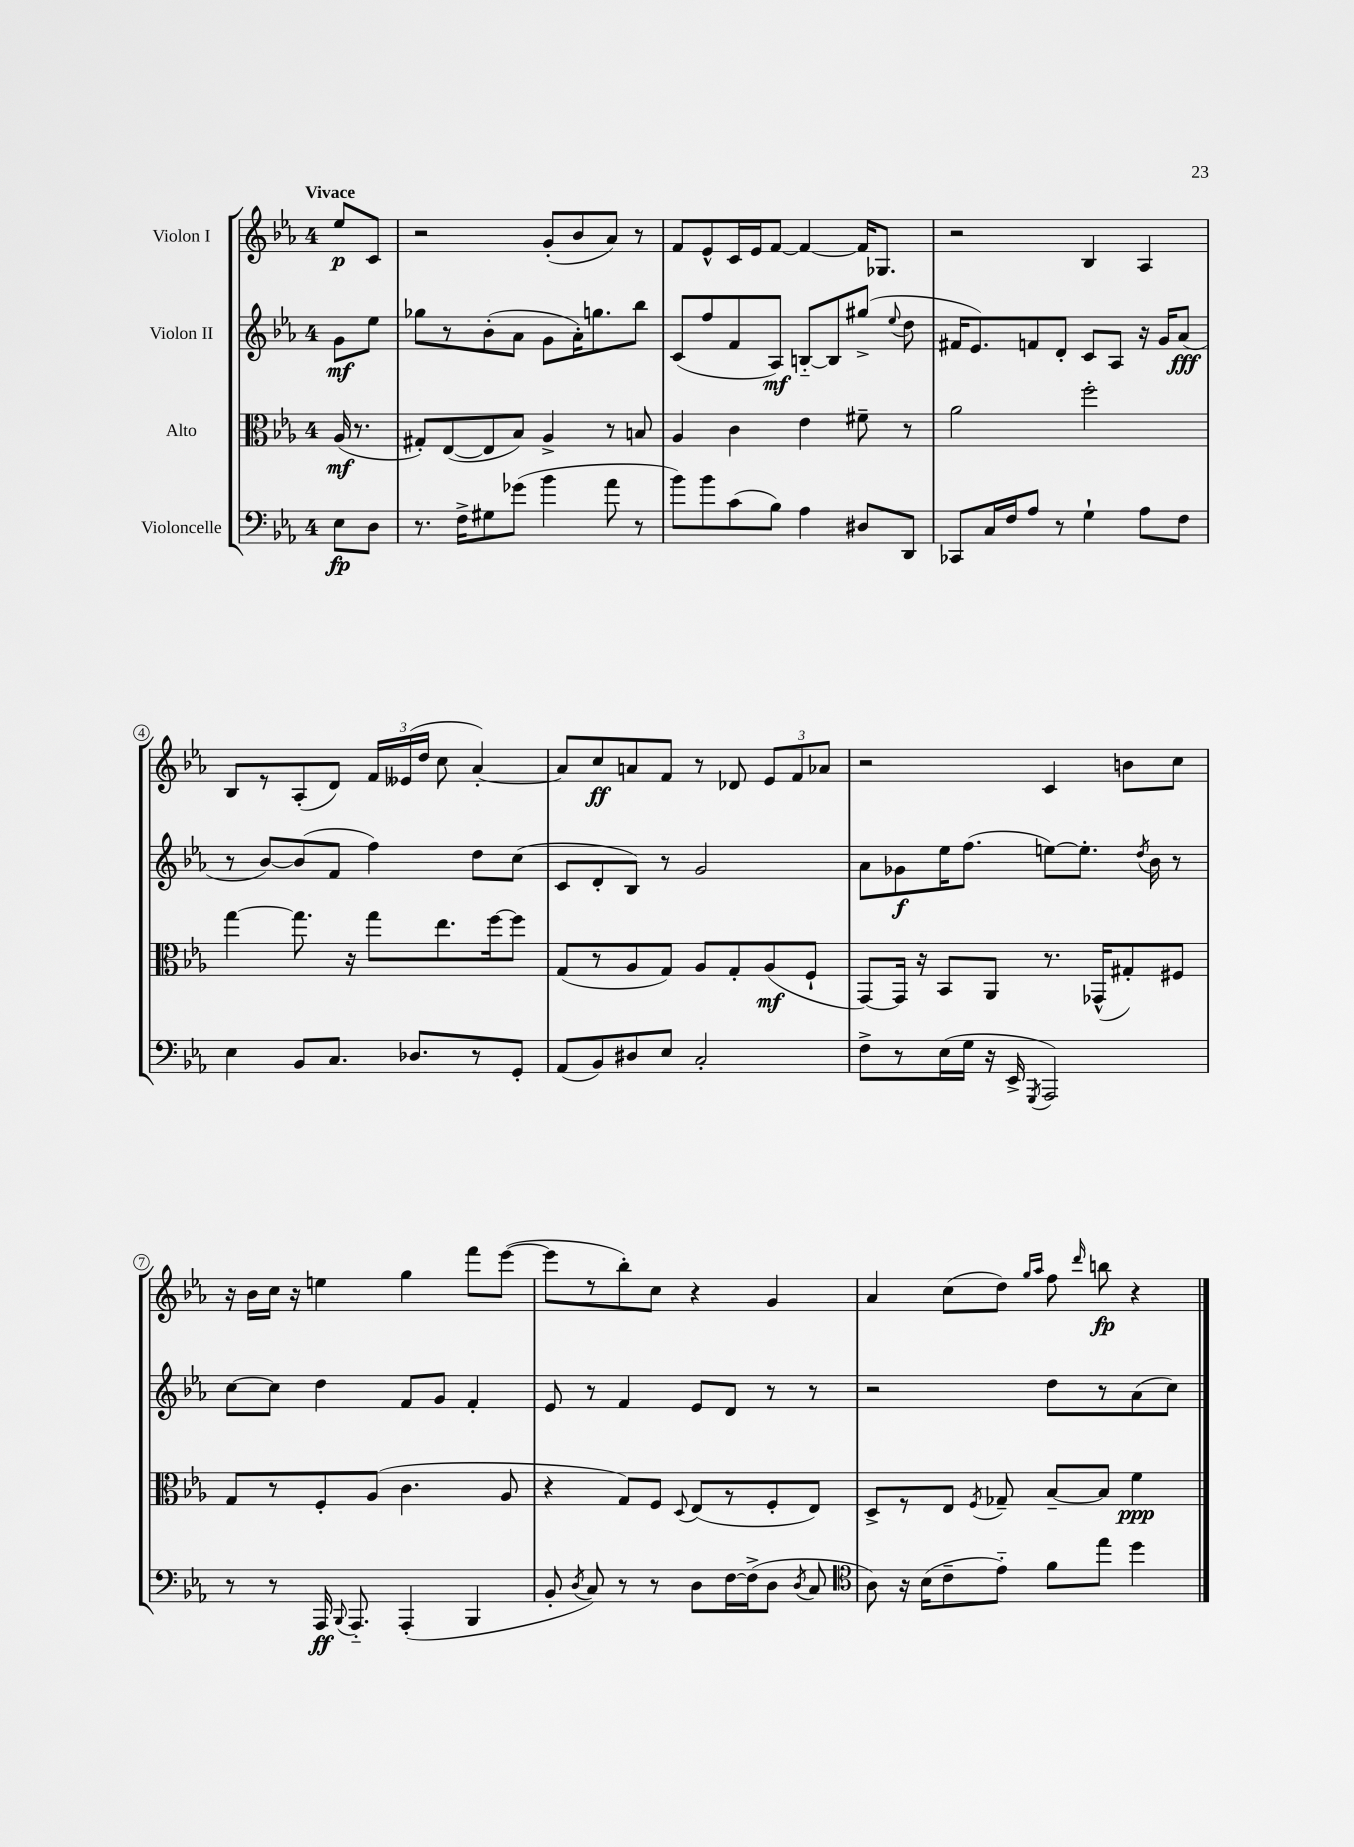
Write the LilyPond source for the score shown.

<<
\new StaffGroup <<
\new Staff = "s0" \with { instrumentName = "Violon I" } {
    \clef treble \key ees \major \once \override Staff.TimeSignature.style = #'single-digit \time 4/4 \partial 4 \tempo "Vivace"
    \autoBeamOff ees''8[\p c'8] |
    r2 g'8[-.( bes'8 aes'8]) r8 |
    f'8[ ees'8-^ c'16 ees'16 f'8]~ f'4~ f'16[ ges8.] |
    r2 bes4 aes4 |
    bes8[ r8 aes8-.( d'8]) \tuplet 3/2 { f'16[ eeses'16( d''16] } c''8 aes'4~-.) |
    aes'8[ c''8\ff a'8 f'8] r8 des'8 \tuplet 3/2 { ees'8[ f'8 aes'8] } |
    r2 c'4 b'8[ c''8] |
    r16 bes'16[ c''16] r16 e''4 g''4 f'''8[ ees'''8]~( |
    ees'''8[ r8 bes''8-.) c''8] r4 g'4 |
    aes'4 c''8[( d''8]) \grace { g''16[ aes''16] } f''8 \grace { d'''16 } b''8\fp r4 \bar "|." |
}
\new Staff = "s1" \with { instrumentName = "Violon II" } {
    \clef treble \key ees \major \once \override Staff.TimeSignature.style = #'single-digit \time 4/4 \partial 4
    \autoBeamOff g'8[\mf ees''8] |
    ges''8[ r8 bes'8-.( aes'8] g'8[ aes'16-.) g''8. bes''8] |
    c'8[( f''8 f'8 aes8]\mf) b8[~-_ b8 gis''8]->( \appoggiatura { ees''8 } d''8 |
    fis'16[ ees'8.) f'8 d'8]-. c'8[ aes8] r16 g'16[ aes'8]\fff( |
    r8 bes'8[~) bes'8( f'8] f''4) d''8[ c''8]( |
    c'8[ d'8-. bes8]) r8 g'2 |
    aes'8[ ges'8\f ees''16 f''8.]( e''8[~) e''8.]-. \acciaccatura { d''8 } bes'16 r8 |
    c''8[~ c''8] d''4 f'8[ g'8] f'4-. |
    ees'8 r8 f'4 ees'8[ d'8] r8 r8 |
    r2 d''8[ r8 aes'8( c''8]) \bar "|." |
}
\new Staff = "s2" \with { instrumentName = "Alto" } {
    \clef alto \key ees \major \once \override Staff.TimeSignature.style = #'single-digit \time 4/4 \partial 4
    \autoBeamOff aes16\mf( r8. |
    gis8[-.) ees8~( ees8 bes8]) aes4-> r8 b8 |
    aes4 c'4 ees'4 fis'8-- r8 |
    aes'2 f''2-. |
    g''4~ g''8. r16 g''8[ ees''8. f''16~ f''8] |
    g8[( r8 aes8 g8]) aes8[ g8-. aes8\mf( f8]-! |
    g,8[~) g,16] r16 bes,8[ aes,8] r8. ges,16[-^( gis8-.) fis8] |
    g8[ r8 f8-. aes8]( c'4. aes8 |
    r4 g8[) f8] \appoggiatura { d8 } ees8[( r8 f8-. ees8]) |
    d8[-> r8 ees8] \acciaccatura { f8 } ges8-- bes8[~-- bes8] f'4\ppp \bar "|." |
}
\new Staff = "s3" \with { instrumentName = "Violoncelle" } {
    \clef bass \key ees \major \once \override Staff.TimeSignature.style = #'single-digit \time 4/4 \partial 4
    \autoBeamOff ees8[\fp d8] |
    r8. f16[-> gis8 ges'8]( bes'4 aes'8 r8 |
    bes'8[) bes'8 c'8( bes8]) aes4 dis8[ d,8] |
    ces,8[ c16 f16 aes8] r8 g4-! aes8[ f8] |
    ees4 bes,8[ c8.] des8.[ r8 g,8]-. |
    aes,8[( bes,8) dis8 ees8] c2-. |
    f8[-> r8 ees16( g16] r16 ees,16-> \acciaccatura { g,,8 } aes,,2) |
    r8 r8 aes,,16\ff \appoggiatura { bes,,8 } aes,,8.-_ aes,,4-.( bes,,4 |
    bes,8-. \acciaccatura { d8 } c8) r8 r8 d8[ f16~ f16->( d8] \acciaccatura { d8 } c8 |
    \clef tenor aes8) r16 bes16[( c'8-- ees'8]-_) f'8[ ees''8] d''4 \bar "|." |
}
>>
>>
\layout { \context { \Score \override BarNumber.stencil = #(make-stencil-circler 0.1 0.3 ly:text-interface::print) } }
